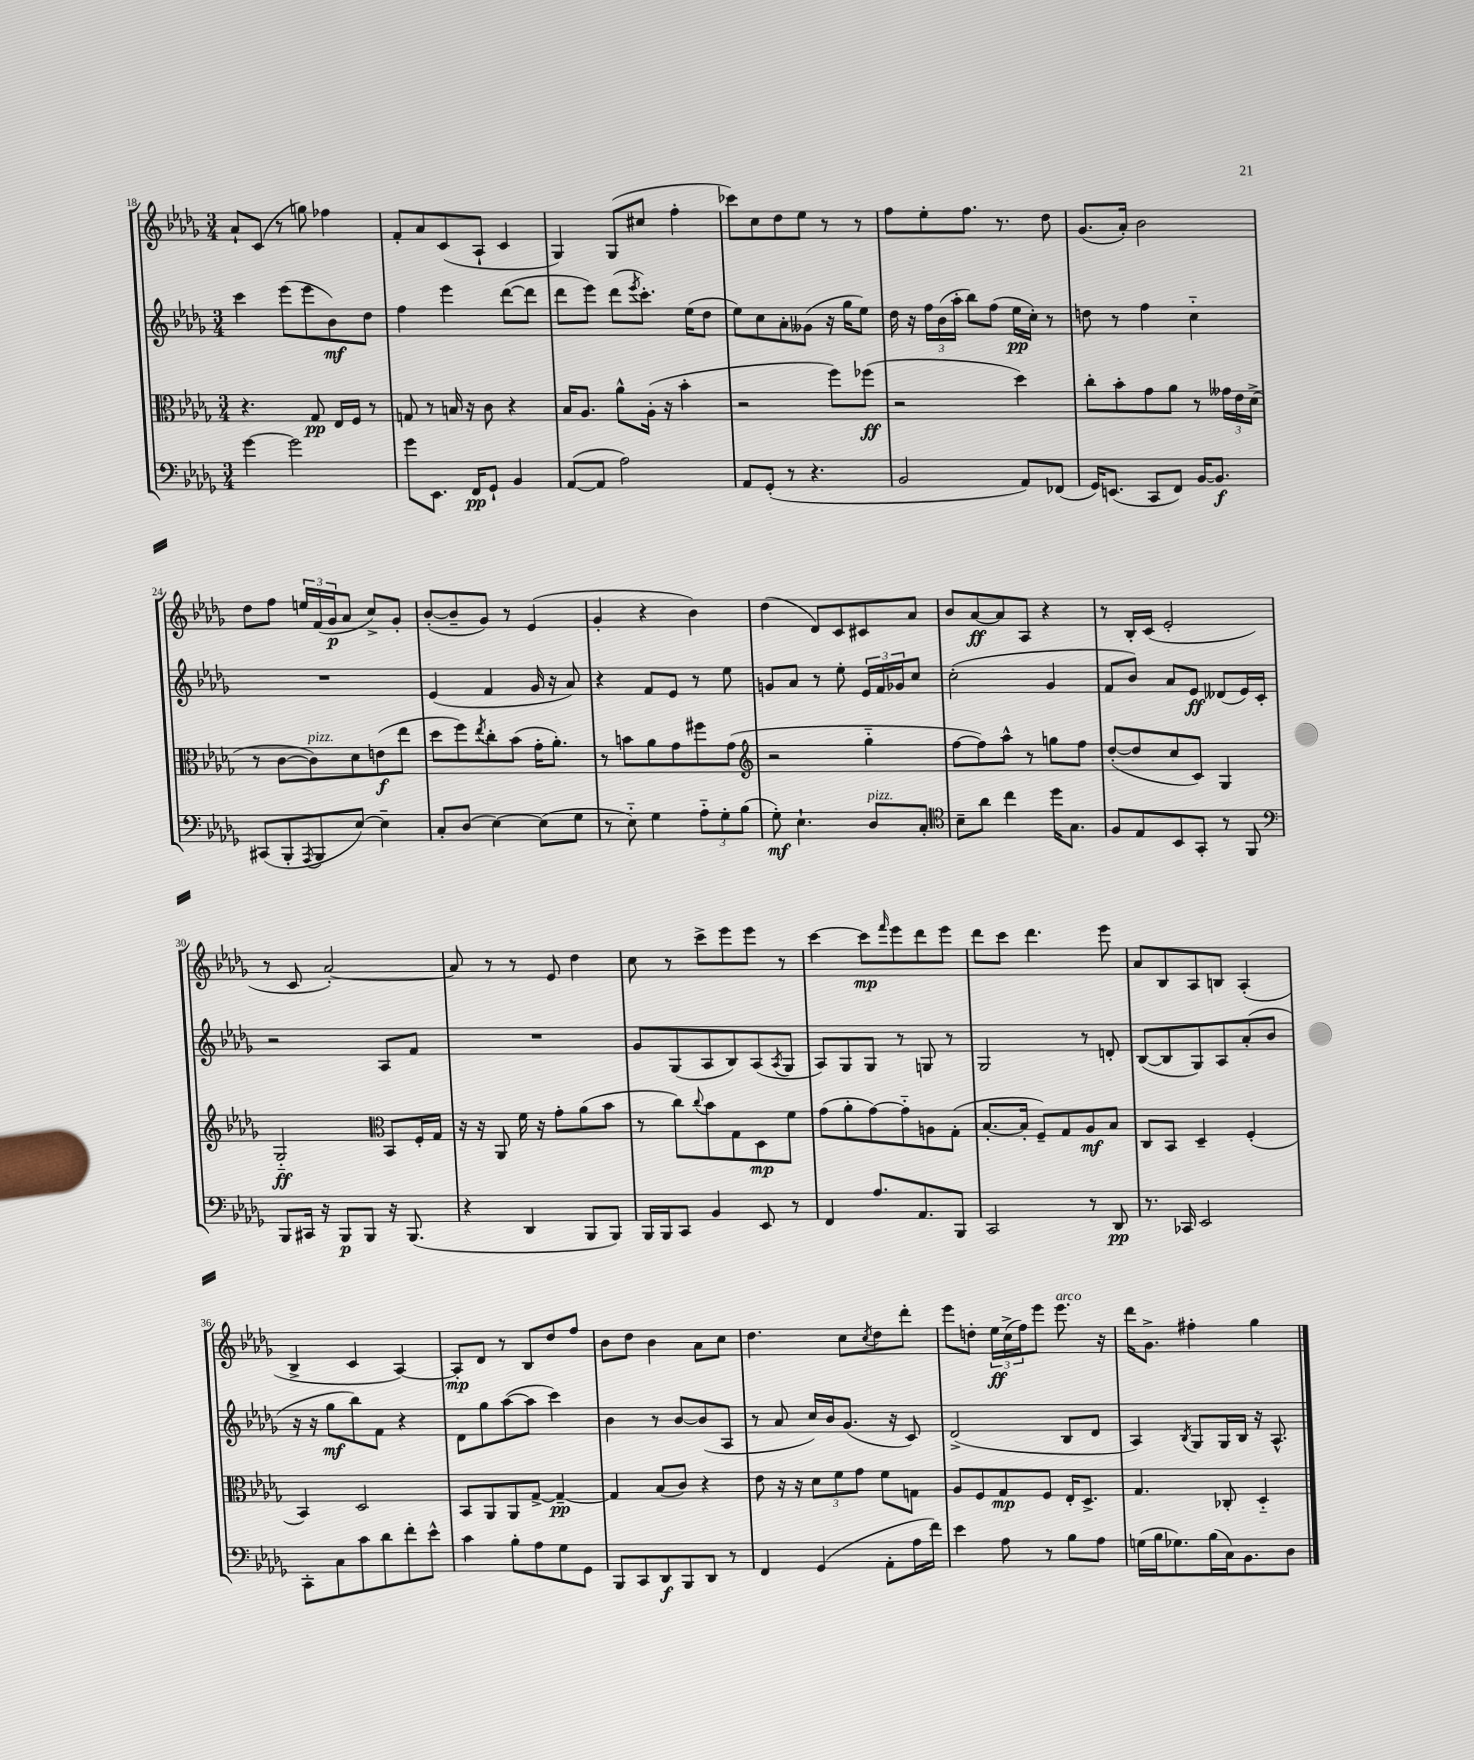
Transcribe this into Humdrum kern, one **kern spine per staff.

**kern	**dynam	**kern	**dynam	**kern	**dynam	**kern	**dynam
*part4	*part4	*part3	*part3	*part2	*part2	*part1	*part1
*staff4	*staff4	*staff3	*staff3	*staff2	*staff2	*staff1	*staff1
*clefF4	*	*clefC3	*	*clefG2	*	*clefG2	*
*k[b-e-a-d-g-]	*	*k[b-e-a-d-g-]	*	*k[b-e-a-d-g-]	*	*k[b-e-a-d-g-]	*
*M3/4	*	*M3/4	*	*M3/4	*	*M3/4	*
=18	=18	=18	=18	=18	=18	=18	=18
[4g-\	.	4.r	.	4ccc\	.	8a-`/L	.
.	.	.	.	.	.	(8c/J	.
2g-\]	.	.	.	(8eee-\L	.	8r	.
.	.	8G-/	pp	8eee-\	.	8ggn\)	.
.	.	16E-/LL	.	8b-\)	mf	4ff-X\	.
.	.	16F/JJ	.	.	.	.	.
.	.	8r	.	8dd-\J	.	.	.
=19	=19	=19	=19	=19	=19	=19	=19
8g-\L	.	8Gn/	.	4ff\	.	8f'/L	.
8.EE-\J	.	8r	.	.	.	8a-/	.
.	.	16Bn/	.	4eee-\	.	(8c/	.
16FF/KL	pp	16r	.	.	.	.	.
8GG-`/J	.	8c\	.	.	.	8A-`/J	.
4BB-/	.	4r	.	([8ddd-\L	.	4c/	.
.	.	.	.	8ddd-\J]	.	.	.
=20	=20	=20	=20	=20	=20	=20	=20
([8AA-/L	.	16B-/KL	.	8ddd-\L	.	4G-/)	.
.	.	8.A-/J	.	.	.	.	.
8AA-/J]	.	.	.	8eee-\J)	.	.	.
2A-\)	.	8a-^^\L	.	(8ddd-\L	.	(8G-/L	.
.	.	.	.	8qeee-/	.	.	.
.	.	(16A-'\Jk	.	8.ccc'\J)	.	8cc#X/J	.
.	.	16r	.	.	.	.	.
.	.	4b-'\	.	.	.	4ff'\	.
.	.	.	.	(16ee-\KL	.	.	.
.	.	.	.	8dd-\J	.	.	.
=21	=21	=21	=21	=21	=21	=21	=21
8AA-/L	.	2r	.	8ee-\L)	.	8ccc-X\L)	.
(8GG-'/J	.	.	.	8cc\	.	8cc\	.
8r	.	.	.	8a-'\	.	8dd-\	.
4.r	.	.	.	(8g--X\J	.	8ee-\J	.
.	.	8ff\L)	.	16r	.	8r	.
.	.	.	.	16gg-\KL	.	.	.
.	.	(8ff-X\J	ff	8ee-\J)	.	8r	.
=22	=22	=22	=22	=22	=22	=22	=22
2BB-/	.	2r	.	16dd-\	.	8ff\L	.
.	.	.	.	16r	.	.	.
.	.	.	.	24ff\LL	.	8ee-'\	.
.	.	.	.	(24b-\	.	.	.
.	.	.	.	24aa-'\JJ	.	.	.
.	.	.	.	8bb-\L)	.	8.ff\J	.
.	.	.	.	(8ff\J	.	.	.
.	.	.	.	.	.	8.r	.
8AA-/L)	.	4dd-\)	.	16ee-\LL	pp	.	.
.	.	.	.	16cc'\JJ)	.	.	.
(8FF-X/J	.	.	.	8r	.	8dd-\	.
=23	=23	=23	=23	=23	=23	=23	=23
16GG-/KL)	.	8cc'\L	.	8ddn\	.	(8.g-/L	.
(8.EEn/J	.	.	.	.	.	.	.
.	.	8b-'\	.	8r	.	.	.
.	.	.	.	.	.	16a-'/Jk)	.
8CC/L	.	8g-\	.	4ff\	.	2b-\	.
8FF/J)	.	8a-\J	.	.	.	.	.
[16BB-/KL	.	8r	.	4cc\	.	.	.
8.BB-/J]	f	.	.	.	.	.	.
.	.	24g--X\LL	.	.	.	.	.
.	.	24e-\	.	.	.	.	.
.	.	(24d-^\JJ	.	.	.	.	.
!!LO:LB:g=z
=24	=24	=24	=24	=24	=24	=24	=24
(8CC#X/L	.	8r	.	2.r	.	8dd-\L	.
8BBB-'/	.	[8c\L	.	.	.	8ff\J	.
8qAAA-/	.	.	.	.	.	.	.
!	!	!LO:TX:a:i:t=pizz.	!	!	!	!	!
8BBB-/	.	8c\])	.	.	.	24een/LL	.
.	.	.	.	.	.	(24f/	.
.	.	.	.	.	.	24g-/J	p
[8E-/J)	.	8d-\	.	.	.	8a-/J	.
4E-~\]	.	(8en\	f	.	.	8cc^/L)	.
.	.	8ee-\J	.	.	.	8g-'/J	.
=25	=25	=25	=25	=25	=25	=25	=25
8C'/L	.	8dd-\L	.	(4e-/	.	([8b-'/L	.
(8D-/J	.	8ff\)	.	.	.	8b-~/]	.
.	.	8qee-/	.	.	.	.	.
[4E-\)	.	8cc'\	.	4f/	.	8g-/J)	.
.	.	(8b-\J	.	.	.	8r	.
(8E-\L]	.	16g-'\KL	.	16g-/	.	(4e-/	.
.	.	8.a-'\J)	.	16r	.	.	.
8G-\J	.	.	.	8a-/)	.	.	.
=26	=26	=26	=26	=26	=26	=26	=26
8r	.	8r	.	4r	.	4g-'/	.
8E-\)	.	8bn\L	.	.	.	.	.
4G-\	.	8a-\	.	8f/L	.	4r	.
.	.	8g-\	.	8e-/J	.	.	.
12A-\L	.	8ff#X\	.	8r	.	4b-\)	.
12G-'\	.	.	.	.	.	.	.
.	.	(8g-\J	.	8ee-\	.	.	.
(12B-\J	.	.	.	.	.	.	.
=27	=27	=27	=27	=27	=27	=27	=27
*	*	*clefG2	*	*	*	*	*
8G-'\)	mf	2r	.	8gn/L	.	(4dd-\	.
4.E-`\	.	.	.	8a-/J	.	.	.
.	.	.	.	8r	.	8d-/L)	.
.	.	.	.	8ee-'\	.	8c/	.
!LO:TX:a:i:t=pizz.	!	!	!	!	!	!	!
8D-/L	.	4gg-\	.	24e-/LL	.	8c#X/	.
.	.	.	.	24f/	.	.	.
.	.	.	.	24g-X/J	.	.	.
8C'/J	.	.	.	8cc/J	.	8a-/J	.
=28	=28	=28	=28	=28	=28	=28	=28
*clefC4	*	*	*	*	*	*	*
8B-~\L	.	[8ff\L	.	(2cc'\	.	8b-/L	.
8a-\J	.	8ff\])	.	.	.	[8a-/	ff
4cc\	.	8aa-^^\J	.	.	.	8a-/]	.
.	.	8r	.	.	.	8A-/J	.
16dd-\KL	.	8ggn\L	.	4g-/	.	4r	.
8.G-\J	.	.	.	.	.	.	.
.	.	8ff\J	.	.	.	.	.
=29	=29	=29	=29	=29	=29	=29	=29
8F/L	.	([8dd-'/L	.	8f/L	.	8r	.
8E-/	.	8dd-/]	.	8b-/J)	.	16B-'/LL	.
.	.	.	.	.	.	(16c/JJ	.
8BB-/	.	8cc/	.	8a-/L	.	2e-'/	.
8GG-'/J	.	8c/J)	.	8e-/J	ff	.	.
8r	.	4G-/	.	(8d--X/L	.	.	.
8FF/	.	.	.	16e-/L)	.	.	.
.	.	.	.	16c'/JJ	.	.	.
!!LO:LB:g=z
=30	=30	=30	=30	=30	=30	=30	=30
*clefF4	*	*	*	*	*	*	*
8BBB-/L	.	2G-/	ff	2r	.	8r	.
16CC#X/Jk	.	.	.	.	.	8c/	.
16r	.	.	.	.	.	.	.
8BBB-/L	p	.	.	.	.	[2a-'/)	.
8BBB-/J	.	.	.	.	.	.	.
*	*	*clefC3	*	*	*	*	*
16r	.	8BB-/L	.	8A-/L	.	.	.
(8.BBB-/	.	.	.	.	.	.	.
.	.	16F'/L	.	8f/J	.	.	.
.	.	16G-/JJ	.	.	.	.	.
=31	=31	=31	=31	=31	=31	=31	=31
4r	.	16r	.	2.r	.	8a-/]	.
.	.	16r	.	.	.	.	.
.	.	8AA-/	.	.	.	8r	.
4DD-/	.	16f\	.	.	.	8r	.
.	.	16r	.	.	.	.	.
.	.	8g-'\L	.	.	.	8e-/	.
8BBB-/L	.	(8a-\	.	.	.	4dd-\	.
8BBB-/J)	.	8b-\J	.	.	.	.	.
=32	=32	=32	=32	=32	=32	=32	=32
16BBB-/LL	.	8r	.	8g-/L	.	8cc\	.
16BBB-/J	.	.	.	.	.	.	.
8CC/J	.	8cc\L)	.	(8G-/	.	8r	.
.	.	8qqcc/	.	.	.	.	.
4BB-/	.	8b-\	.	8A-/	.	8ccc^\L	.
.	.	8G-\	.	8B-/)	.	8eee-\	.
8EE-/	.	8D-\	mp	(8A-/	.	8eee-\J	.
.	.	.	.	8qA-/	.	.	.
8r	.	8f\J	.	8G-/J	.	8r	.
=33	=33	=33	=33	=33	=33	=33	=33
4FF/	.	(8g-\L	.	8A-/L)	.	[4ccc\	.
.	.	8a-'\	.	8G-/	.	.	.
8.A-/L	.	[8g-\)	.	8G-/J	.	8ccc\L]	mp
.	.	.	.	.	.	16qqfff/	.
.	.	8g-\]	.	8r	.	8eee-\	.
8.AA-/	.	.	.	.	.	.	.
.	.	8An\	.	8Gn/	.	8ddd-\	.
8BBB-/J	.	(8G-'\J	.	8r	.	8eee-\J	.
=34	=34	=34	=34	=34	=34	=34	=34
2CC/	.	[8.B-'/L	.	2G-/	.	8ddd-\L	.
.	.	.	.	.	.	8ccc\J	.
.	.	16B-'/Jk]	.	.	.	.	.
.	.	8F~/L)	.	.	.	4.ddd-\	.
.	.	8G-/	.	.	.	.	.
8r	.	8A-/	mf	8r	.	.	.
8DD-/	pp	8B-/J	.	8dn'/	.	8eee-\	.
=35	=35	=35	=35	=35	=35	=35	=35
8.r	.	8C/L	.	([8B-/L	.	8a-/L	.
.	.	8BB-/J	.	8B-/]	.	8B-/	.
16CC-X/	.	.	.	.	.	.	.
2EE-/	.	4D-~/	.	8G-/)	.	8A-/	.
.	.	.	.	8A-/	.	8Bn/J	.
.	.	(4F'/	.	(8a-'/	.	(4A-'/	.
.	.	.	.	8b-/J	.	.	.
!!LO:LB:g=z
=36	=36	=36	=36	=36	=36	=36	=36
8CC'\L	.	4BB-/)	.	16r	.	4B-^/	.
.	.	.	.	16r	.	.	.
8C\	.	.	.	8gg-\L	mf	.	.
8c\	.	2D-/	.	8bb-\)	.	4c/	.
8d-\	.	.	.	8f\J	.	.	.
8f'\	.	.	.	4r	.	[4A-/)	.
8e-^^\J	.	.	.	.	.	.	.
=37	=37	=37	=37	=37	=37	=37	=37
4c\	.	8BB-/L	.	8d-\L	.	8A-'/L]	mp
.	.	8AA-/	.	8gg-\	.	8d-/J	.
8B-'\L	.	8AA-/	.	([8aa-\	.	8r	.
8A-\	.	[8G-^/J	.	8aa-\J]	.	8B-/L	.
8G-\	.	4G-~/_	pp	4ccc\)	.	8dd-/	.
8GG-\J	.	.	.	.	.	8ff/J	.
=38	=38	=38	=38	=38	=38	=38	=38
8BBB-/L	.	4G-/]	.	4b-\	.	8b-\L	.
8CC/	.	.	.	.	.	8dd-\J	.
8DD-/	f	(8B-/L	.	8r	.	4b-\	.
8BBB-/	.	8c/J)	.	[8b-/L	.	.	.
8DD-/J	.	4r	.	(8b-/]	.	8a-\L	.
8r	.	.	.	8A-/J	.	8cc\J	.
=39	=39	=39	=39	=39	=39	=39	=39
4FF/	.	8e-\	.	8r	.	4.dd-\	.
.	.	16r	.	8a-/	.	.	.
.	.	16r	.	.	.	.	.
(4GG-/	.	12d-\L	.	16cc/LL)	.	.	.
.	.	.	.	16b-/J	.	.	.
.	.	12f\	.	.	.	.	.
.	.	.	.	(8.g-/J	.	8cc\L	.
.	.	12g-\J	.	.	.	.	.
.	.	.	.	.	.	8qcc/	.
8AA-'\L	.	8f\L	.	.	.	8dd-\	.
.	.	.	.	16r	.	.	.
16A-\L	.	8Gn\J	.	8c/)	.	8ddd-'\J	.
16f\JJ)	.	.	.	.	.	.	.
=40	=40	=40	=40	=40	=40	=40	=40
4e-\	.	8A-/L	.	(2d-^/	.	8eee-\L	.
.	.	8F/	.	.	.	8ddn'\J	.
8A-\	.	8G-/	mp	.	.	24ee-\LL	ff
.	.	.	.	.	.	(24cc^\	.
.	.	.	.	.	.	24ff\J)	.
8r	.	8F/J	.	.	.	8eee-\J	.
!	!	!	!	!	!	!LO:TX:a:i:t=arco	!
8B-\L	.	16E-'/KL	.	8B-/L	.	8.eee-\	.
.	.	8.D-^/J	.	.	.	.	.
8A-\J	.	.	.	8d-/J	.	.	.
.	.	.	.	.	.	16r	.
=41	=41	=41	=41	=41	=41	=41	=41
(16Gn\LL	.	4.G-/	.	4A-/)	.	16ddd-\KL	.
16B-\J	.	.	.	.	.	8.g-^\J	.
8.G-X\)	.	.	.	.	.	.	.
.	.	.	.	8qB-/	.	.	.
.	.	.	.	8G-/L	.	4ff#X'\	.
(16B-\L	.	.	.	.	.	.	.
16C\J)	.	8C-X'/	.	16G-/L	.	.	.
8.BB-\	.	.	.	16B-/JJ	.	.	.
.	.	4D-/	.	16r	.	4gg-\	.
.	.	.	.	8.A-^^/	.	.	.
8D-\J	.	.	.	.	.	.	.
==	==	==	==	==	==	==	==
*-	*-	*-	*-	*-	*-	*-	*-
